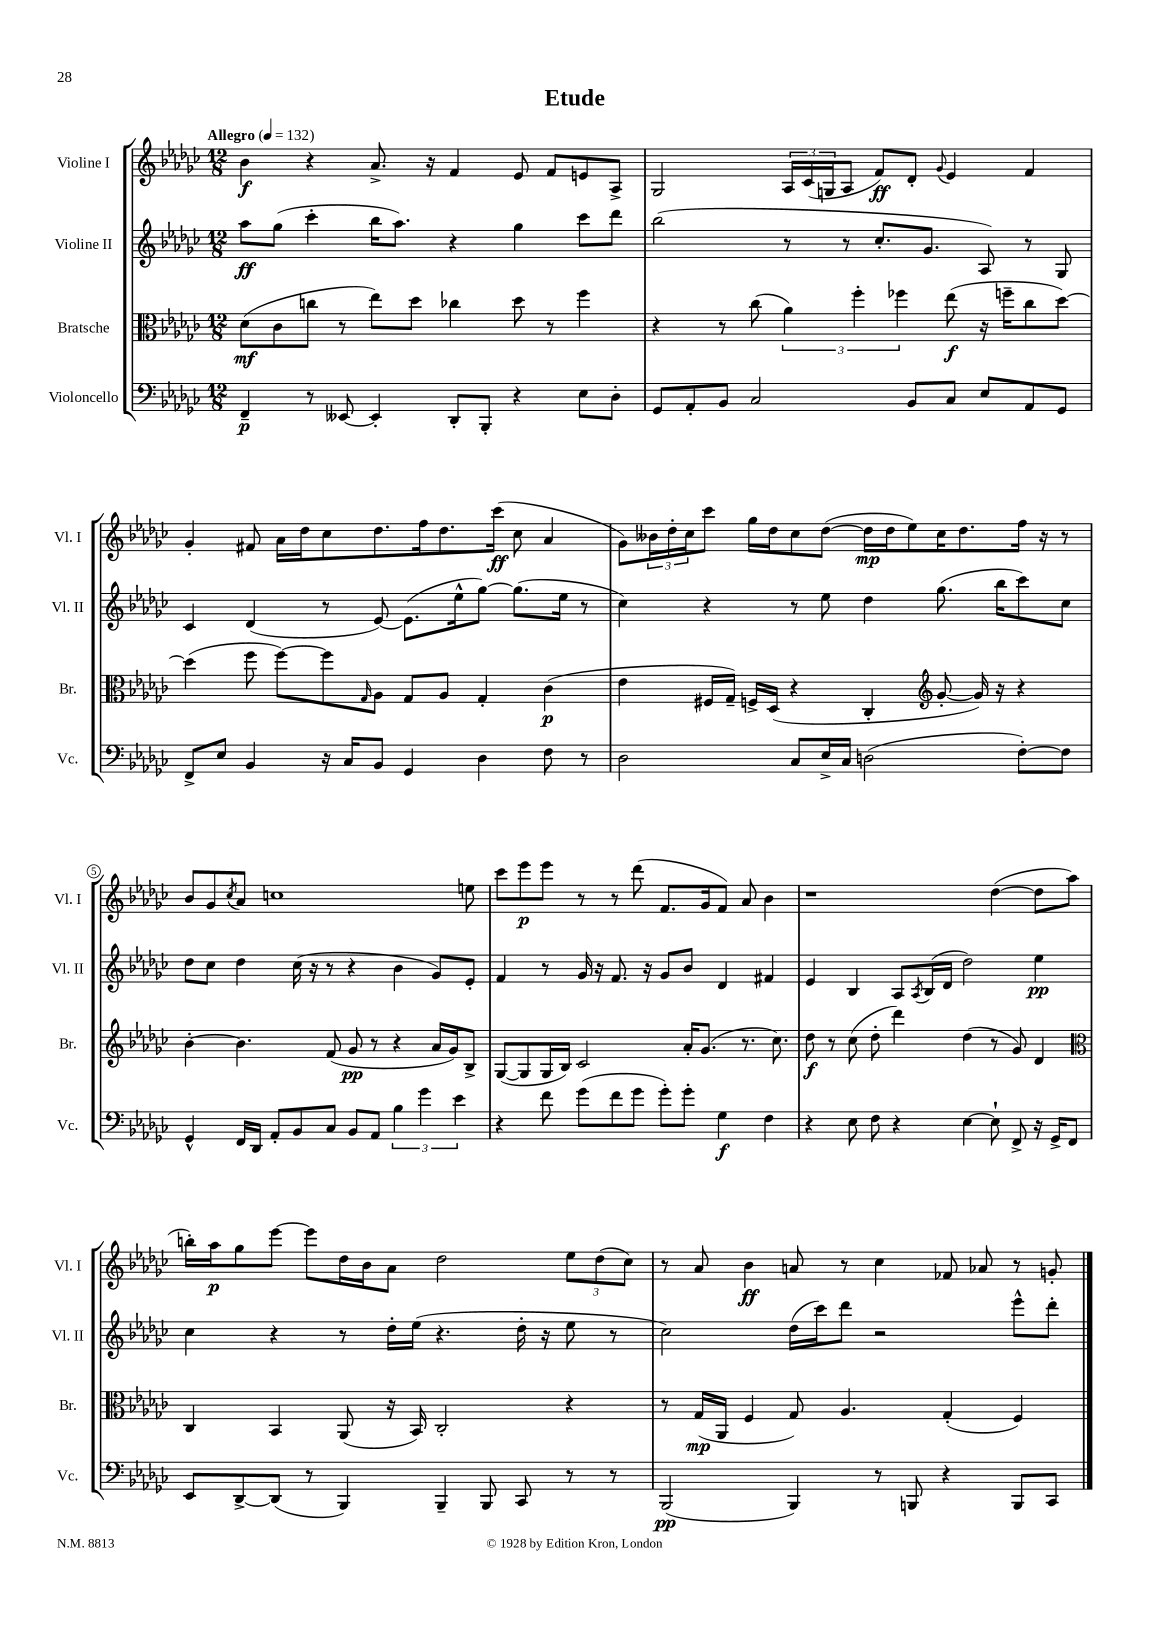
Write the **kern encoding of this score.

**kern	**kern	**kern	**kern
*staff4	*staff3	*staff2	*staff1
*clefF4	*clefC3	*clefG2	*clefG2
*k[b-e-a-d-g-c-]	*k[b-e-a-d-g-c-]	*k[b-e-a-d-g-c-]	*k[b-e-a-d-g-c-]
*M12/8	*M12/8	*M12/8	*M12/8
*MM132	*MM132	*MM132	*MM132
4FF~/	(8d-\L	8aa-\L	4b-\
.	8c-\	(8gg-\J	.
8r	8cc\J	4ccc-'\	4r
[8EE--/	8r	.	.
4EE--'/]	8ee-\L)	16bb-\LK	8.a-^/
.	.	8.aa-\J)	.
.	8dd-\J	.	.
.	.	.	16r
8DD-'/L	4cc-\	4r	4f/
8BBB-'/J	.	.	.
4r	8dd-\	4gg-\	8e-/
.	8r	.	8f/L
8E-\L	4ff\	8ccc-\L	8e/
8D-'\J	.	8ddd-\J	8A-^/J
=	=	=	=
8GG-/L	4r	(2bb-\	2G-/
8AA-'/	.	.	.
8BB-/J	8r	.	.
2C-/	(8cc-\	.	.
.	6a-\)	8r	24A-/LL
.	.	.	(24c-/
.	.	.	24G/J
.	.	8r	8A-/J
.	6ff'\	.	.
.	.	8.cc-'/L	8f/L)
.	6ff-\	.	.
8BB-/L	.	.	8d-'/J
.	.	8.g-/J	.
.	.	.	8qqg-/
8C-/J	(8ee-\	.	4e-/
8E-/L	16r	8A-/)	.
.	16ff~\LK	.	.
8AA-/	8cc-\	8r	4f/
8GG-/J	[8dd-\J)	8G-/	.
=	=	=	=
8FF^/L	(4dd-\]	4c-/	4g-'/
8E-/J	.	.	.
4BB-/	8ff\	(4d-/	8f#/
.	[8ff\L)	.	16a-\LL
.	.	.	16dd-\J
16r	8ff\]	8r	8cc-\
16C-/LK	.	.	.
.	16qqG-/	.	.
8BB-/J	8A-\J	[8e-/)	8.dd-\
4GG-/	8G-/L	(8.e-\]L	.
.	.	.	16ff\k
.	8A-/J	.	8.dd-\
.	.	16ee-^^\k	.
4D-\	4G-'/	[8gg-\J)	.
.	.	.	(16ccc-\Jk
.	.	(8.gg-\]L	8cc-\
8F\	(4c-\	.	4a-/
.	.	16ee-\Jk	.
8r	.	8r	.
=	=	=	=
2D-\	4e-\	4cc-\)	8g-\L)
.	.	.	24b--\L
.	.	.	24dd-'\
.	.	.	24cc-\J
.	16F#/LL	4r	8ccc-\J
.	16G-~/JJ)	.	.
.	16F^/LL	.	16gg-\LL
.	(16D-/JJ	.	16dd-\J
8C-/L	4r	8r	8cc-\
16E-^/L	.	8ee-\	([8dd-\J
16C-/JJ	.	.	.
(2D\	4C-'/	4dd-\	16dd-\]LL
.	.	.	16dd-\J
.	.	.	8ee-\)
*	*clefG2	*	*
.	[8g-'/	(8.gg-\	16cc-\K
.	.	.	8.dd-\
.	16g-/])	.	.
.	16r	16bb-\LK	.
[8F'\L)	4r	8ccc-\)	16ff\Jk
.	.	.	16r
8F\]J	.	8cc-\J	8r
=	=	=	=
4GG-^^/	[4b-'\	8dd-\L	8b-/L
.	.	8cc-\J	8g-/
.	.	.	8qcc-/
16FF/LL	4.b-\]	4dd-\	8a-/J
16DD-/JJ	.	.	.
8AA-'/L	.	.	1cc
8BB-/	.	(16cc-\	.
.	.	16r	.
8C-/J	(8f/	8r	.
8BB-/L	8g-/	4r	.
8AA-/J	8r	.	.
6B-\	4r	4b-\	.
6g-\	.	.	.
.	16a-/LL	8g-/L)	.
.	16g-/J)	.	.
6e-\	.	.	.
.	8B-^/J	8e-'/J	8ee\
=	=	=	=
4r	([8G-/L	4f/	8ccc-\L
.	8G-/]	.	8eee-\
8f\	16G-/L	8r	8eee-\J
.	16B-/JJ)	.	.
(8g-\L	2c-/	16g-/	8r
.	.	16r	.
8f\	.	8.f/	8r
8g-\J	.	.	(8ddd-\
.	.	16r	.
8g-'\L)	.	8g-/L	8.f/L
8g-'\J	16a-'/LK	8b-/J	.
.	(8.g-/J	.	16g-/k
4G-\	.	4d-/	8f/J)
.	8.r	.	8a-/
4F\	.	4f#/	4b-\
.	8.cc-\)	.	.
=	=	=	=
4r	8dd-\	4e-/	1r
.	8r	.	.
8E-\	(8cc-\	4B-/	.
8F\	8dd-'\	.	.
4r	4ddd-\)	8A-/L	.
.	.	8qA-/	.
.	.	(16B-/L	.
.	.	16d-/JJ	.
[4E-\	(4dd-\	2dd-\)	.
8E-`\]	8r	.	([4dd-\
8FF^/	8g-/)	.	.
16r	4d-/	4ee-\	8dd-\]L
16GG-^/LK	.	.	.
8FF/J	.	.	8aa-\J
=	=	=	=
*	*clefC3	*	*
8EE-/L	4C-/	4cc-\	16bb'\LL)
.	.	.	16aa-\J
[8DD-^/	.	.	8gg-\
(8DD-/]J	4BB-/	4r	[8eee-\J
8r	.	.	8eee-\]L
4BBB-/)	(8AA-/	8r	16dd-\L
.	.	.	16b-\J
.	16r	16dd-'\LL	8a-\J
.	16BB-/)	(16ee-\JJ	.
4BBB-~/	2C-'/	4.r	2dd-\
8BBB-/	.	.	.
8CC-/	.	16dd-'\	.
.	.	16r	.
8r	4r	8ee-\	12ee-\L
.	.	.	(12dd-\
8r	.	8r	.
.	.	.	12cc-\J)
=	=	=	=
(2BBB-/	8r	2cc-\)	8r
.	(16G-/LL	.	8a-/
.	16AA-/JJ	.	.
.	4F/	.	4b-\
4BBB-/)	8G-/)	(16dd-\LL	8a/
.	.	16ccc-\J)	.
.	4.A-/	8ddd-\J	8r
8r	.	2r	4cc-\
8BBB/	.	.	.
4r	(4G-'/	.	8f-/
.	.	.	8a-/
8BBB/L	4F/)	8eee-^^\L	8r
8CC-/J	.	8ddd-'\J	8g'/
==	==	==	==
*-	*-	*-	*-
